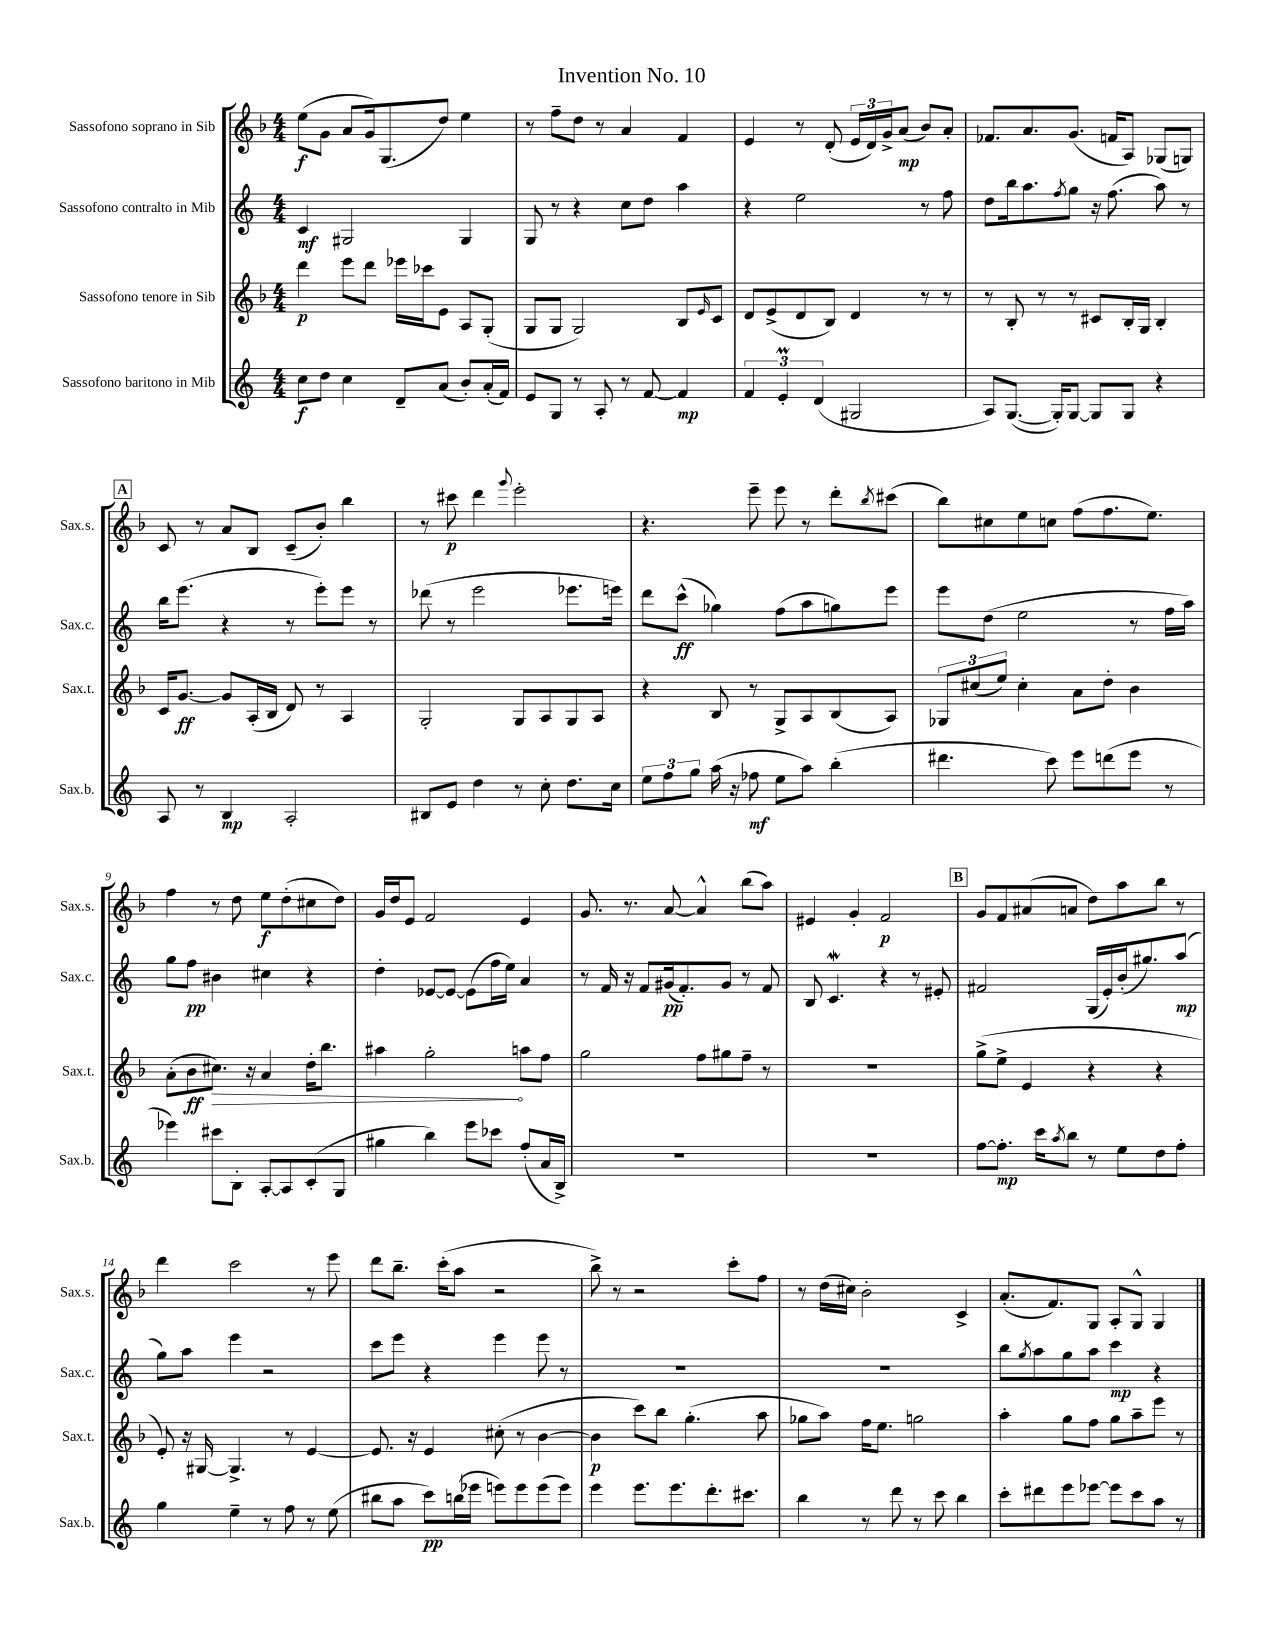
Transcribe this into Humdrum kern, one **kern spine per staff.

**kern	**kern	**kern	**kern
*staff4	*staff3	*staff2	*staff1
*clefG2	*clefG2	*clefG2	*clefG2
*k[]	*k[b-]	*k[]	*k[b-]
*M4/4	*M4/4	*M4/4	*M4/4
8cc\L	4ddd\	4c/	(8ee\L
8dd\J	.	.	8g\J
4cc\	8eee\L	2G#/	8a/L
.	8ddd\J	.	16g/k)
.	.	.	(8.G/
8d~/L	16eee-\LL	.	.
.	16ccc-\J	.	.
(8a/J	8e\J	.	8dd/J)
8b'/L)	8A/L	4G#/	4ee\
(16a'/L	(8G'/J	.	.
16f/JJ)	.	.	.
=	=	=	=
8e/L	8G/L	8G/	8r
8G/J	8G/J	8r	8ff~\L
8r	2G/)	4r	8dd\J
8A'/	.	.	8r
8r	.	8cc\L	4a/
[8f/	.	8dd\J	.
4f/]	8B-/L	4aa\	4f/
.	16qqe/	.	.
.	8c/J	.	.
=	=	=	=
6f/	8d/L	4r	4e/
.	(8e^/	.	.
6e'/	.	.	.
.	8d/	2ee\	8r
(6d/	.	.	.
.	8B-/J)	.	(8d'/
2G#/	4d/	.	24e/LL
.	.	.	24d/)
.	.	.	24g^/J
.	.	.	(8a/J
.	8r	8r	8b-/L)
.	8r	8ff\	8a'/J
=	=	=	=
8A/L)	8r	8dd\L	8.f-/L
([8.G/J	8B-'/	16bb\k	.
.	.	8.aa\	8.a/
.	8r	.	.
16G'/]LK)	.	.	.
.	.	8qff/	.
[8G/J	8r	8gg\J	(8.g/J
8G/]L	8c#/L	16r	.
.	.	(8.ff\	16f/LK
8G/J	16B-'/L	.	8A/J)
.	16G/JJ	.	.
4r	4B-'/	8aa\)	(8G-/L
.	.	8r	8G/J)
=	=	=	=
8A/	16c/LK	16bb\LK	8c/
.	[8.g/J	(8.eee\J	.
8r	.	.	8r
4B/	8g/]L	4r	8a/L
.	(16A'/L	.	8B-/J
.	16B-/JJ	.	.
2A'/	8d/)	8r	(8c~/L
.	8r	8eee'\L)	8b-'/J)
.	4A/	8eee\J	4bb-\
.	.	8r	.
=	=	=	=
8B#/L	2G'/	(8ddd-\	8r
8e/J	.	8r	8ccc#\
4dd\	.	2eee\	4ddd\
.	.	.	8qqggg/
8r	8G/L	.	2eee'\
8cc'\	8A/	.	.
8.dd\L	8G/	8.eee-\L	.
.	8A/J	.	.
16cc\Jk	.	16eee\Jk)	.
=	=	=	=
12ee\L	4r	8ddd\L	4.r
12ff\	.	.	.
.	.	(8ccc^^\J	.
12gg\J	.	.	.
(16aa\	8B-/	4gg-\)	.
16r	.	.	.
8ff-\	8r	.	8eee~\
8ee\L	8G^/L	(8ff\L	8eee\
8aa\J)	8A/	8aa\	8r
(4bb'\	(8B-/	8gg\)	8ddd'\L
.	.	.	8qbb-/
.	8A/J)	8eee\J	(8ccc#\J
=	=	=	=
4.ddd#\	12G-/L	8eee\L	8bb-\L)
.	(12cc#/	.	.
.	.	(8dd\J	8cc#\
.	12ee/J)	.	.
.	4cc#'\	2ee\	8ee\
8ccc\)	.	.	8cc\J
8eee\L	8a\L	.	(8ff\L
(8ddd\	8dd'\J	.	8.ff\
8eee\J	4b-\	8r	.
.	.	.	8.ee\J)
8r	.	16ff\LL	.
.	.	16aa\JJ)	.
=	=	=	=
4eee-\)	(8a'\L	8gg\L	4ff\
.	8b-\	8ff\J	.
8ccc#\L	8.cc#\J)	4b#\	8r
8B'\J	.	.	8dd\
.	16r	.	.
[8A'/L	4a/	4cc#\	8ee\L
8A/]	.	.	(8dd'\
(8c'/	16dd'\LK	4r	8cc#\
.	8.bb-\J	.	.
8G/J	.	.	8dd\J)
=	=	=	=
4gg#\	4aa#\	4dd'\	16g/LL
.	.	.	16dd/J
.	.	.	8e/J
4bb\)	2gg'\	[8e-/L	2f/
.	.	8e-/_J	.
8eee\L	.	(8e-\]L	.
8ccc-\J	.	16ff\L	.
.	.	16ee\JJ)	.
(8ff'/L	8aa\L	4a/	4e/
16a/L	8ff\J	.	.
16B^/JJ)	.	.	.
=	=	=	=
1r	2gg\	8r	8.g/
.	.	16f/	.
.	.	16r	8.r
.	.	8f/L	.
.	.	(16g#/k	[8a/
.	.	8.f'/)	.
.	8ff\L	.	4a^^/]
.	8gg#\	8g#/J	.
.	8ff~\J	8r	(8bb-\L
.	8r	8f/	8aa\J)
=	=	=	=
1r	1r	8B/	4e#/
.	.	4.c/	.
.	.	.	4g'/
.	.	4r	2f/
.	.	8r	.
.	.	8e#'/	.
=	=	=	=
[8ff\L	(8gg^\L	2f#/	8g/L
8.ff'\]J	8ee^\J	.	8f/
.	4e/	.	(8a#/
16ccc\LK	.	.	.
8qaa/	.	.	.
8bb\J	.	.	8a/J
8r	4r	(16G/LL	8dd\L)
.	.	16e'/)	.
8ee\L	.	(16b'/J	8aa\
.	.	8.gg#/)	.
8dd\	4r	.	8bb-\J
8ff'\J	.	(8aa/J	8r
=	=	=	=
4gg\	8e'/)	8gg\L)	4ddd\
.	16r	8aa\J	.
.	[16G#/	.	.
4ee~\	4.G#^/]	4eee\	2ccc\
8r	.	2r	.
8ff\	8r	.	.
8r	[4e/	.	8r
(8ee\	.	.	8eee\
=	=	=	=
8bb#\L	8.e/]	8ccc\L	8ddd\L
8aa\J	.	8eee\J	8.bb-~\J
.	16r	.	.
8ccc\L)	4e/	4r	.
.	.	.	(16ccc'\LK
(16bb\L	.	.	8aa\J
16eee-\JJ	.	.	.
8eee\L)	(8cc#'\	4eee\	2r
8eee\	8r	.	.
(8eee\	[4b-\	8eee\	.
8eee\J)	.	8r	.
=	=	=	=
4eee\	4b-\]	1r	8bb-^\)
.	.	.	8r
8.eee\L	8ccc\L)	.	2r
.	8bb-\J	.	.
8.eee\	.	.	.
.	(4.gg'\	.	.
8.ddd'\	.	.	.
.	.	.	8ccc'\L
8.ccc#\J	.	.	.
.	8aa\	.	8ff\J
=	=	=	=
4bb\	8gg-\L	1r	8r
.	8aa\J)	.	(16dd\LL
.	.	.	16cc#\JJ)
8r	16ff\LK	.	2b-'\
.	8.ee\J	.	.
8ddd\	.	.	.
8r	2gg\	.	.
8ccc\	.	.	.
4bb\	.	.	4c^/
=	=	=	=
8ccc'\L	4aa'\	8bb\L	(8.a'/L
.	.	8qgg/	.
8ddd#\	.	8aa\	.
.	.	.	8.f/)
8eee\	8gg\L	8gg\	.
[8eee-\J	8ff\J	8aa\J	8G/J
8eee-\]L	8gg\L	4ccc\	8A'/L
8ccc\	8aa~\	.	8G^^/J
8aa\J	8eee\J	4r	4G/
8r	8r	.	.
==	==	==	==
*-	*-	*-	*-
